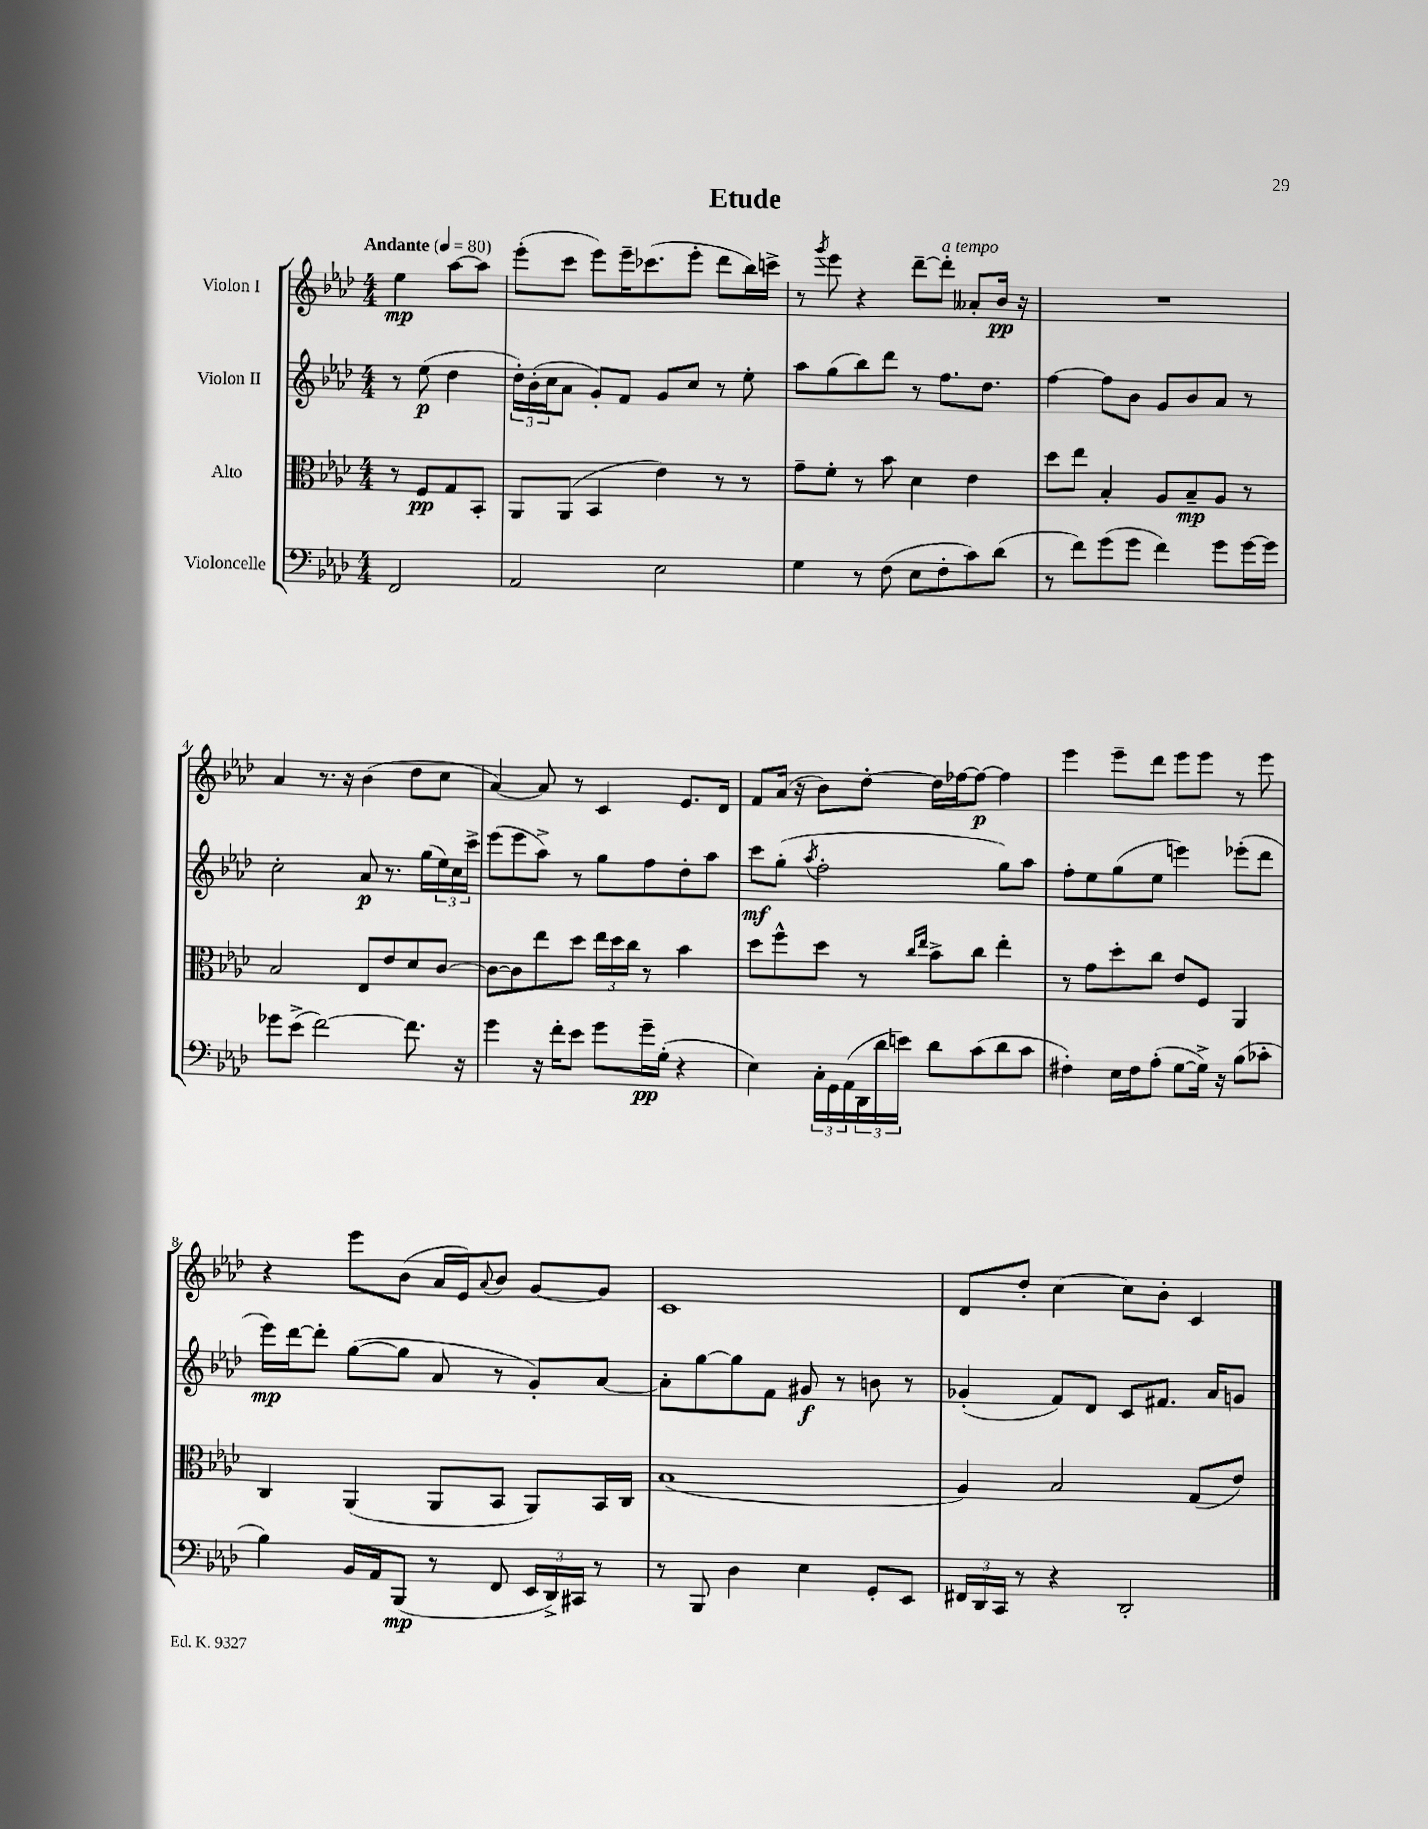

**kern	**dynam	**kern	**dynam	**kern	**dynam	**kern	**dynam
*part4	*part4	*part3	*part3	*part2	*part2	*part1	*part1
*staff4	*staff4	*staff3	*staff3	*staff2	*staff2	*staff1	*staff1
*I"Violoncelle	*	*I"Alto	*	*I"Violon II	*	*I"Violon I	*
*clefF4	*	*clefC3	*	*clefG2	*	*clefG2	*
*k[b-e-a-d-]	*	*k[b-e-a-d-]	*	*k[b-e-a-d-]	*	*k[b-e-a-d-]	*
*M4/4	*	*M4/4	*	*M4/4	*	*M4/4	*
*MM80	*	*MM80	*	*MM80	*	*MM80	*
=	=	=	=	=	=	=	=
!	!	!	!	!	!	!LO:TX:a:B:t=Andante	!
2FF/	.	8r	.	8r	.	4ee-\	mp
.	.	8F/L	pp	(8ee-\	p	.	.
.	.	8G/	.	4dd-\	.	[8aa-\L	.
.	.	8BB-'/J	.	.	.	8aa-\J]	.
=1	=1	=1	=1	=1	=1	=1	=1
2AA-/	.	8AA-/L	.	24dd-'\LL)	.	(8eee-'\L	.
.	.	.	.	(24b-'\	.	.	.
.	.	.	.	24cc\J	.	.	.
.	.	(8AA-/J	.	8a-\J	.	8ccc\J	.
.	.	4BB-/	.	8g'/L)	.	8eee-\L)	.
.	.	.	.	8f/J	.	16eee-~\K	.
.	.	.	.	.	.	(8.ccc-X\	.
2E-\	.	4e-\)	.	8g/L	.	.	.
.	.	.	.	8cc/J	.	8eee-'\J	.
.	.	8r	.	8r	.	8ddd-\L	.
.	.	8r	.	8ee-'\	.	16bb-\L)	.
.	.	.	.	.	.	16cccn^\JJ	.
=2	=2	=2	=2	=2	=2	=2	=2
4G\	.	8g~\L	.	8aa-\L	.	8r	.
.	.	.	.	.	.	8qggg/	.
.	.	8f'\J	.	(8gg\	.	8eee-\	.
8r	.	8r	.	8bb-\)	.	4r	.
(8F\	.	8b-\	.	8ddd-\J	.	.	.
8E-\L	.	4d-\	.	8r	.	[8ddd-~\L	.
!	!	!	!	!	!	!LO:TX:a:i:t=a tempo	!
8F'\	.	.	.	8.ff\L	.	8ddd-'\J]	.
8c\)	.	4e-\	.	.	.	8a--X'/L	.
.	.	.	.	8.dd-\J	.	.	.
(8d-\J	.	.	.	.	.	16b-/Jk	pp
.	.	.	.	.	.	16r	.
=3	=3	=3	=3	=3	=3	=3	=3
8r	.	8dd-\L	.	[4ff\	.	1r	.
8f\L)	.	8ee-\J	.	.	.	.	.
(8g\	.	4B-'/	.	8ff\L]	.	.	.
8g\J	.	.	.	8b-\J	.	.	.
4f\)	.	8A-/L	.	8g/L	.	.	.
.	.	8B-~/	mp	8b-/	.	.	.
8g\L	.	8A-/J	.	8a-/J	.	.	.
[16g\L	.	8r	.	8r	.	.	.
16g\JJ]	.	.	.	.	.	.	.
!!LO:LB:g=z
=4	=4	=4	=4	=4	=4	=4	=4
8g-X\L	.	2B-/	.	2cc'\	.	4a-/	.
(8e-^\J	.	.	.	.	.	.	.
[2f\)	.	.	.	.	.	8.r	.
.	.	.	.	.	.	16r	.
.	.	8E-/L	.	8a-/	p	(4b-\	.
.	.	8e-/	.	8.r	.	.	.
8.f\]	.	8d-/	.	.	.	8dd-\L	.
.	.	.	.	(16gg\LL	.	.	.
.	.	[8c/J	.	24ee-\)	.	8cc\J	.
.	.	.	.	24cc\	.	.	.
16r	.	.	.	.	.	.	.
.	.	.	.	24ccc^\JJ	.	.	.
=5	=5	=5	=5	=5	=5	=5	=5
4g\	.	8c\L_	.	(8eee-\L	.	[4a-/)	.
.	.	8c\]	.	8eee-\	.	.	.
16r	.	8ee-\	.	8aa-^\J)	.	8a-/]	.
16f'\KL	.	.	.	.	.	.	.
8e-\J	.	8dd-\J	.	8r	.	8r	.
8g\L	.	24ee-\LL	.	8gg\L	.	4c/	.
.	.	24dd-\	.	.	.	.	.
.	.	24cc\JJ	.	.	.	.	.
16g~\L	pp	8r	.	8ff\	.	.	.
(16G'\JJ	.	.	.	.	.	.	.
4r	.	4b-\	.	8dd-'\	.	8.e-/L	.
.	.	.	.	8aa-\J	.	.	.
.	.	.	.	.	.	16d-/Jk	.
=6	=6	=6	=6	=6	=6	=6	=6
4E-\)	.	8dd-\L	.	8ccc\L	mf	8f/L	.
.	.	8ff^^\	.	(8gg'\J	.	(16a-/Jk	.
.	.	.	.	.	.	16r	.
.	.	.	.	8qaa-/	.	.	.
24C'\LL	.	8dd-\J	.	2ff'\	.	8b-\L)	.
24GG\	.	.	.	.	.	.	.
(24AA-\	.	.	.	.	.	.	.
24DD-\	.	8r	.	.	.	[8dd-'\J	.
24d-\	.	.	.	.	.	.	.
24en\JJ)	.	.	.	.	.	.	.
.	.	16qqcc/LL	.	.	.	.	.
.	.	16qqee-/JJ	.	.	.	.	.
8d-\L	.	8b-^\L	.	.	.	16dd-\LL]	.
.	.	.	.	.	.	[16ff-X\J	.
(8c\	.	8cc\J	.	.	.	8ff-\J_	p
8d-\	.	4ee-'\	.	8gg\L)	.	4ff-\]	.
8c\J	.	.	.	8aa-\J	.	.	.
=7	=7	=7	=7	=7	=7	=7	=7
4F#X'\)	.	8r	.	8ff'\L	.	4eee-\	.
.	.	8g\L	.	8ee-\	.	.	.
16E-\LL	.	8dd-'\	.	(8gg\	.	8eee-~\L	.
16F#\J	.	.	.	.	.	.	.
(8A-'\J	.	8cc\J	.	8ee-\J	.	8ddd-\J	.
[8G\L	.	8e-/L	.	4eeen\)	.	8eee-\L	.
16G^\Jk])	.	8F/J	.	.	.	8eee-\J	.
16r	.	.	.	.	.	.	.
(8B-\L	.	4AA-/	.	(8eee-X'\L	.	8r	.
8c-X'\J	.	.	.	8ddd-\J	.	8eee-\	.
!!LO:LB:g=z
=8	=8	=8	=8	=8	=8	=8	=8
4B-\)	.	4C/	.	16eee-\LL)	mp	4r	.
.	.	.	.	[16ddd-\J	.	.	.
.	.	.	.	8ddd-'\J]	.	.	.
16BB-/LL	.	(4AA-/	.	([8gg\L	.	8eee-\L	.
16AA-/J	.	.	.	.	.	.	.
(8BBB-/J	mp	.	.	8gg\J]	.	(8b-\J	.
8r	.	8AA-/L	.	8a-/	.	16a-/LL	.
.	.	.	.	.	.	16e-/J)	.
.	.	.	.	.	.	8qqa-/	.
8FF/	.	8BB-/J	.	8r	.	8b-/J	.
24EE-/LL	.	8AA-/L)	.	8g'/L)	.	[8g/L	.
24DD-^/)	.	.	.	.	.	.	.
24CC#X/JJ	.	.	.	.	.	.	.
8r	.	16BB-/L	.	[8a-/J	.	8g/J]	.
.	.	16C/JJ	.	.	.	.	.
=9	=9	=9	=9	=9	=9	=9	=9
8r	.	(1B-	.	8a-'\L]	.	1c	.
8BBB-/	.	.	.	[8gg\	.	.	.
4D-\	.	.	.	8gg\]	.	.	.
.	.	.	.	8f\J	.	.	.
4E-\	.	.	.	8g#X/	f	.	.
.	.	.	.	8r	.	.	.
8GG'/L	.	.	.	8bn\	.	.	.
8EE-/J	.	.	.	8r	.	.	.
=10	=10	=10	=10	=10	=10	=10	=10
24FF#X/LL	.	4A-/)	.	(4g-X'/	.	8d-/L	.
24DD-/	.	.	.	.	.	.	.
24CC/JJ	.	.	.	.	.	.	.
8r	.	.	.	.	.	8dd-'/J	.
4r	.	2B-/	.	8f/L)	.	[4cc\	.
.	.	.	.	8d-/J	.	.	.
2DD-'/	.	.	.	8c/L	.	8cc\L]	.
.	.	.	.	8.f#X/J	.	8b-'\J	.
.	.	(8G/L	.	.	.	4c/	.
.	.	.	.	16a-/KL	.	.	.
.	.	8e-/J)	.	8gn/J	.	.	.
==	==	==	==	==	==	==	==
*-	*-	*-	*-	*-	*-	*-	*-
